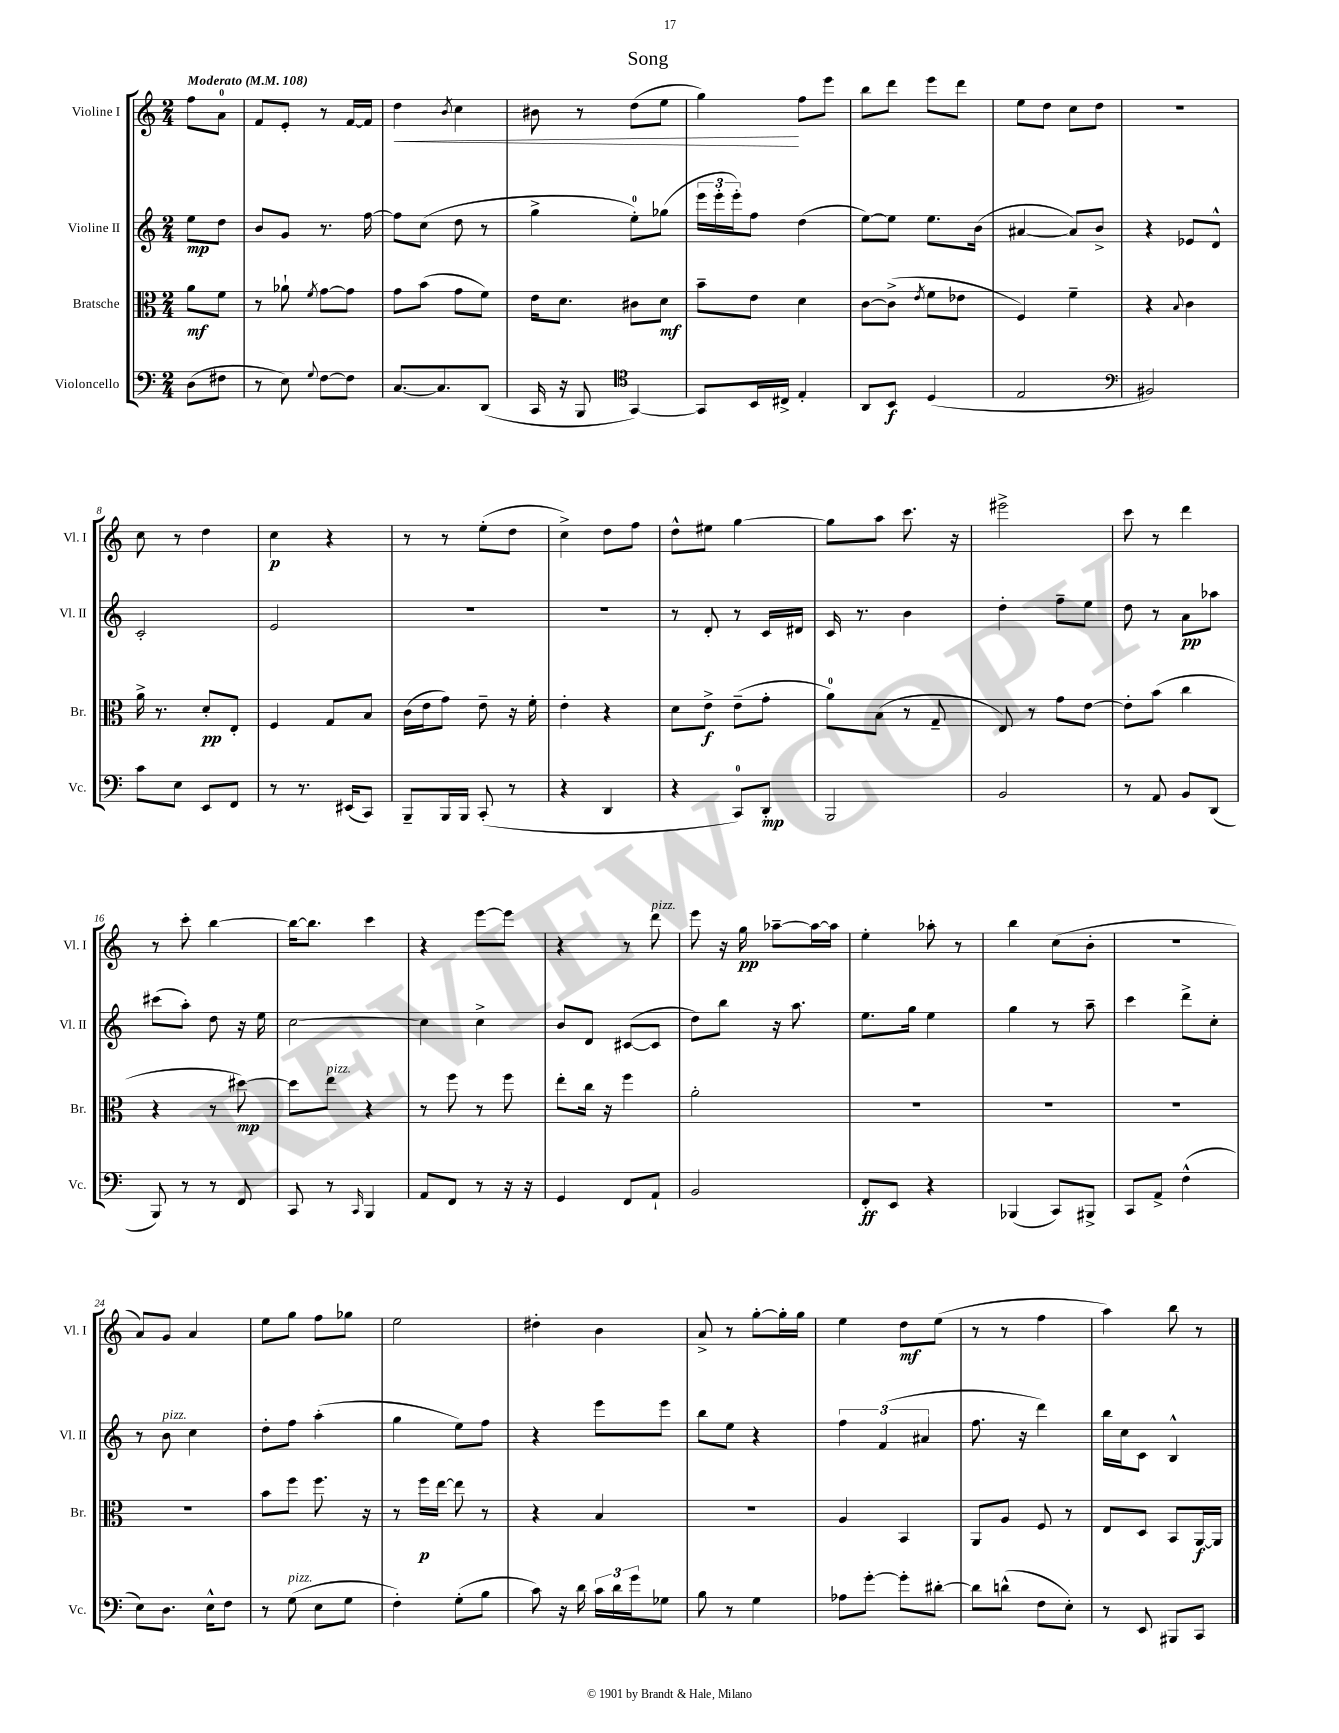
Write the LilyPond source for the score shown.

\header { title = "Song" }
<<
\new StaffGroup <<
\new Staff = "s0" \with { instrumentName = "Violine I" shortInstrumentName = "Vl. I" } {
    \clef treble \key c \major \numericTimeSignature \time 2/4 \partial 4 \tempo "Moderato" 4 = 108
    f''8 a'8-0 |
    f'8 e'8-. r8 f'16~ f'16 |
    d''4\< \acciaccatura { b'8 } c''4 |
    bis'8 r8 d''8( e''8 |
    g''4\!) f''8 e'''8 |
    b''8 d'''8 e'''8 d'''8 |
    e''8 d''8 c''8 d''8 |
    R2 |
    c''8 r8 d''4 |
    c''4\p r4 |
    r8 r8 e''8-.( d''8 |
    c''4->) d''8 f''8 |
    d''8-^ eis''8 g''4~ |
    g''8 a''8 c'''8. r16 |
    eis'''2-> |
    c'''8 r8 d'''4 |
    r8 c'''8-. b''4~ |
    b''16~ b''8. c'''4 |
    r4 e'''8~ e'''8 |
    r4 r8 d'''8^\markup { \italic "pizz." } |
    e'''8 r16 g''16\pp aes''8~-- aes''16~ aes''16 |
    e''4-. aes''8-. r8 |
    b''4 c''8( b'8-. |
    r2 |
    a'8) g'8 a'4 |
    e''8 g''8 f''8 ges''8 |
    e''2 |
    dis''4-. b'4 |
    a'8-> r8 g''8~-. g''16-. g''16 |
    e''4 d''8\mf e''8( |
    r8 r8 f''4 |
    a''4) b''8 r8 \bar "|." |
}
\new Staff = "s1" \with { instrumentName = "Violine II" shortInstrumentName = "Vl. II" } {
    \clef treble \key c \major \numericTimeSignature \time 2/4 \partial 4
    e''8\mp d''8 |
    b'8 g'8 r8. f''16~ |
    f''8 c''8( d''8 r8 |
    g''4-> e''8-0-.) ges''8( |
    \tuplet 3/2 { e'''16 e'''16-. e'''16-.) } f''8 d''4( |
    e''8~) e''8 e''8. b'16( |
    ais'4~ ais'8) b'8-> |
    r4 ees'8 d'8-^ |
    c'2-. |
    e'2 |
    r2 |
    R2 |
    r8 d'8-. r8 c'16 dis'16 |
    c'16 r8. b'4 |
    d''4-. f''8-- e''8 |
    d''8 r8 a'8\pp aes''8 |
    cis'''8( a''8-.) d''8 r16 e''16 |
    c''2~ |
    c''4 c''4-> |
    b'8 d'8 cis'8~( cis'8 |
    d''8) b''8 r16 a''8. |
    e''8. g''16 e''4 |
    g''4 r8 a''8-- |
    c'''4 d'''8-> c''8-. |
    r8 b'8^\markup { \italic "pizz." } c''4 |
    d''8-. f''8 a''4-.( |
    g''4 e''8) f''8 |
    r4 e'''8 e'''8 |
    b''8 e''8 r4 |
    \tuplet 3/2 { f''4 f'4( ais'4 } |
    f''8. r16 d'''4) |
    b''16 c''16 c'8 b4-^ \bar "|." |
}
\new Staff = "s2" \with { instrumentName = "Bratsche" shortInstrumentName = "Br." } {
    \clef alto \key c \major \numericTimeSignature \time 2/4 \partial 4
    a'8\mf f'8 |
    r8 aes'8-! \acciaccatura { f'8 } g'8~ g'8 |
    g'8 b'8( g'8 f'8) |
    e'16 d'8. cis'8 d'8\mf |
    b'8-- e'8 d'4 |
    c'8~ c'8->( \acciaccatura { e'8 } f'8 ees'8 |
    f4) f'4-- |
    r4 \appoggiatura { b8 } c'4 |
    a'16-> r8. d'8-.\pp e8-. |
    f4 g8 b8 |
    c'16( e'16 g'8) e'8-- r16 f'16-. |
    e'4-. r4 |
    d'8 e'8->\f e'8--( g'8-. |
    a'8-0) b8( r8 g8-- |
    e8) r8 g'8 e'8~ |
    e'8-. b'8( c''4 |
    r4 r8 dis''8~\mp) |
    dis''8 e''8^\markup { \italic "pizz." } r4 |
    r8 f''8 r8 f''8 |
    e''8-. c''16 r16 f''4 |
    a'2-. |
    R2 |
    R2 |
    R2 |
    R2 |
    b'8 f''8 f''8. r16 |
    r8 f''16\p e''16~ e''8 r8 |
    r4 b4 |
    R2 |
    a4 b,4 |
    a,8 a8 f8 r8 |
    e8 d8 b,8 a,16~\f a,16 \bar "|." |
}
\new Staff = "s3" \with { instrumentName = "Violoncello" shortInstrumentName = "Vc." } {
    \clef bass \key c \major \numericTimeSignature \time 2/4 \partial 4
    d8( fis8 |
    r8 e8) \appoggiatura { g8 } f8~ f8 |
    c8.~ c8. d,8( |
    c,16 r16 b,,8 \clef tenor g,4~) |
    g,8 b,16 cis16-> e4-. |
    a,8 b,8\f d4( |
    e2 |
    \clef bass bis,2) |
    c'8 e8 e,8 f,8 |
    r8 r8. eis,16( c,8) |
    b,,8-- b,,16 b,,16 c,8-.( r8 |
    r4 d,4 |
    r4 c,8-0) d,8-.\mp |
    b,,2 |
    b,2 |
    r8 a,8 b,8 d,8( |
    b,,8) r8 r8 f,8 |
    c,8 r8 \grace { c,16 } b,,4 |
    a,8 f,8 r8 r16 r16 |
    g,4 f,8 a,8-! |
    b,2 |
    f,8-.\ff e,8 r4 |
    bes,,4( c,8) bis,,8-> |
    c,8 a,8-> f4-^( |
    e8) d8. e16-^ f8 |
    r8 g8^\markup { \italic "pizz." }( e8 g8 |
    f4-.) g8-.( b8 |
    c'8) r16 d'16 \tuplet 3/2 { c'16 d'16 g'16 } ges8 |
    b8 r8 g4 |
    aes8 g'8~-. g'8-. dis'8~-. |
    dis'8 d'8-^( f8 e8-.) |
    r8 e,8 bis,,8 c,8 \bar "|." |
}
>>
>>
